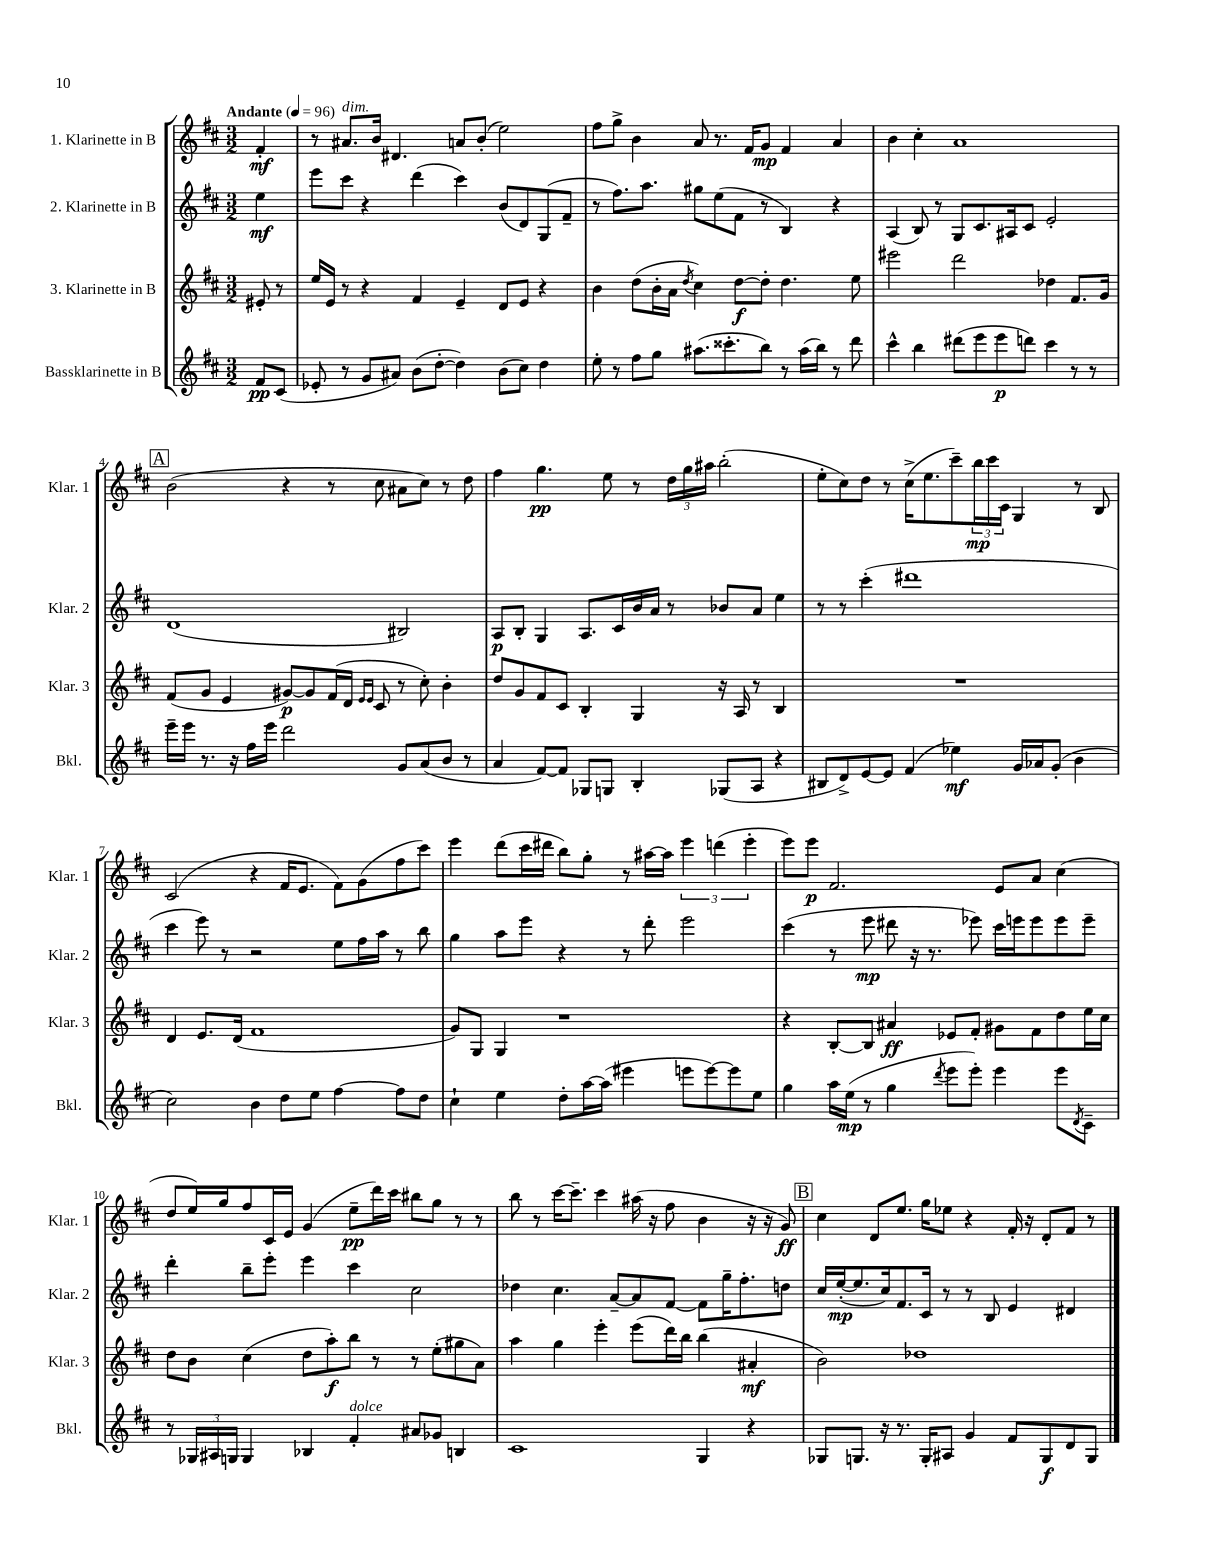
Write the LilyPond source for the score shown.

<<
\new StaffGroup <<
\new Staff = "s0" \with { instrumentName = "1. Klarinette in B" shortInstrumentName = "Klar. 1" } {
    \clef treble \key d \major \numericTimeSignature \time 3/2 \partial 4 \tempo "Andante" 4 = 96
    fis'4-.\mf |
    r8 ais'8.^\markup { \italic "dim." } b'16 dis'4. a'8 b'8-.( e''2) |
    fis''8 g''8-> b'4 a'8 r8. fis'16 g'8\mp fis'4 a'4 |
    b'4 cis''4-. a'1 |
    \mark \markup { \box "A" } b'2( r4 r8 cis''8 ais'8 cis''8) r8 d''8 |
    fis''4 g''4.\pp e''8 r8 \tuplet 3/2 { d''16 g''16 ais''16 } b''2-.( |
    e''8-. cis''8) d''8 r8 cis''16->( e''8. cis'''8--) \tuplet 3/2 { b''16\mp cis'''16 cis'16 } g4 r8 b8 |
    cis'2( r4 fis'16 e'8. fis'8) g'8( fis''8 cis'''8) |
    e'''4 d'''8( cis'''16 dis'''16 b''8) g''8-. r8 ais''16~ ais''16 \tuplet 3/2 { e'''4 d'''4( e'''4-. } |
    e'''8) e'''8\p fis'2. e'8 a'8 cis''4( |
    d''8 e''16) g''16 fis''8 cis'16 e'16 g'4( e''8--\pp d'''16) cis'''16 bis''8 g''8 r8 r8 |
    b''8 r8 cis'''16~ cis'''8.-- cis'''4 ais''16( r16 fis''8 b'4 r16 r16 g'8\ff) |
    \mark \markup { \box "B" } cis''4 d'8 e''8. g''16 ees''8 r4 fis'16-. r16 d'8-. fis'8 r8 \bar "|." |
}
\new Staff = "s1" \with { instrumentName = "2. Klarinette in B" shortInstrumentName = "Klar. 2" } {
    \clef treble \key d \major \numericTimeSignature \time 3/2 \partial 4
    e''4\mf |
    e'''8 cis'''8 r4 d'''4( cis'''4) b'8( d'8) g8( fis'8-- |
    r8 fis''8.) a''8. gis''8 e''8( fis'8 r8 b4) r4 |
    a4( b8) r8 g8 cis'8. ais16 cis'8 e'2-. |
    \mark \markup { \box "A" } d'1( bis2) |
    a8\p b8-. g4 a8. cis'16 b'16 a'16 r8 bes'8 a'8 e''4 |
    r8 r8 cis'''4-.( dis'''1 |
    cis'''4 e'''8) r8 r2 e''8 fis''16 a''16 r8 b''8 |
    g''4 a''8 e'''8 r4 r8 d'''8-. e'''2 |
    cis'''4( r8 e'''8\mp dis'''8 r16 r8. ees'''8) cis'''16 e'''16 e'''8 e'''8 e'''8-- |
    d'''4-. b''8-- e'''8-. e'''4 cis'''4 cis''2 |
    des''4 cis''4. a'8~-- a'8 fis'8~ fis'8 g''16-- fis''8.-. d''8 |
    \mark \markup { \box "B" } cis''16 e''16~-.\mp( e''8. cis''16) fis'8. cis'16 r8 r8 b8 e'4 dis'4 \bar "|." |
}
\new Staff = "s2" \with { instrumentName = "3. Klarinette in B" shortInstrumentName = "Klar. 3" } {
    \clef treble \key d \major \numericTimeSignature \time 3/2 \partial 4
    eis'8-. r8 |
    e''16 e'16 r8 r4 fis'4 e'4-- d'8 e'8 r4 |
    b'4 d''8( b'16-. a'16 \acciaccatura { d''8 } cis''4) d''8~\f d''8-. d''4. e''8 |
    eis'''2 d'''2 des''4 fis'8. g'16 |
    \mark \markup { \box "A" } fis'8( g'8 e'4 gis'8~\p) gis'8 fis'16( d'16 \grace { e'16 e'16 } cis'8 r8 cis''8-.) b'4-. |
    d''8 g'8 fis'8 cis'8 b4-. g4 r16 a16 r8 b4 |
    R1. |
    d'4 e'8. d'16( fis'1 |
    g'8) g8 g4 r1 |
    r4 b8~-. b8 ais'4\ff ees'8 fis'8-. gis'8 fis'8 d''8 e''16 cis''16 |
    d''8 b'8 cis''4( d''8 a''8-.\f) b''8 r8 r8 e''8-.( gis''8 a'8) |
    a''4 g''4 e'''4-. e'''8( d'''16) b''16 b''4( ais'4-.\mf |
    \mark \markup { \box "B" } b'2) des''1 \bar "|." |
}
\new Staff = "s3" \with { instrumentName = "Bassklarinette in B" shortInstrumentName = "Bkl." } {
    \clef treble \key d \major \numericTimeSignature \time 3/2 \partial 4
    fis'8\pp cis'8( |
    ees'8-. r8 g'8 ais'8) b'8( d''8~-. d''4) b'8( cis''8) d''4 |
    e''8-. r8 fis''8 g''8 ais''8.( cisis'''8.-. b''8) r8 ais''16( b''16) r8 d'''8 |
    cis'''4-^ b''4 dis'''8( e'''8 e'''8\p d'''8) cis'''4 r8 r8 |
    \mark \markup { \box "A" } e'''16-- e'''16 r8. r16 fis''16 e'''16 d'''2 g'8 a'8( b'8 r8 |
    a'4 fis'8~) fis'8 ges8 g8 b4-. ges8( a8 r4 |
    bis8 d'8->) e'8~ e'8 fis'4( ees''4\mf) g'16 aes'16 g'8-.( b'4 |
    cis''2) b'4 d''8 e''8 fis''4~ fis''8 d''8 |
    cis''4-! e''4 d''8-. a''16~ a''16( eis'''4 e'''8 e'''8~) e'''8 e''8 |
    g''4 a''16 e''16\mp( r8 g''4 \acciaccatura { d'''8 } e'''8 e'''8-.) e'''4 e'''8 \acciaccatura { d'8 } cis'8-- |
    r8 \tuplet 3/2 { ges16 ais16 g16 } g4 bes4 fis'4-.^\markup { \italic "dolce" } ais'8 ges'8 b4 |
    cis'1 g4 r4 |
    \mark \markup { \box "B" } ges8 g8. r16 r8. g16-. ais8 g'4 fis'8 g8\f d'8 g8 \bar "|." |
}
>>
>>
